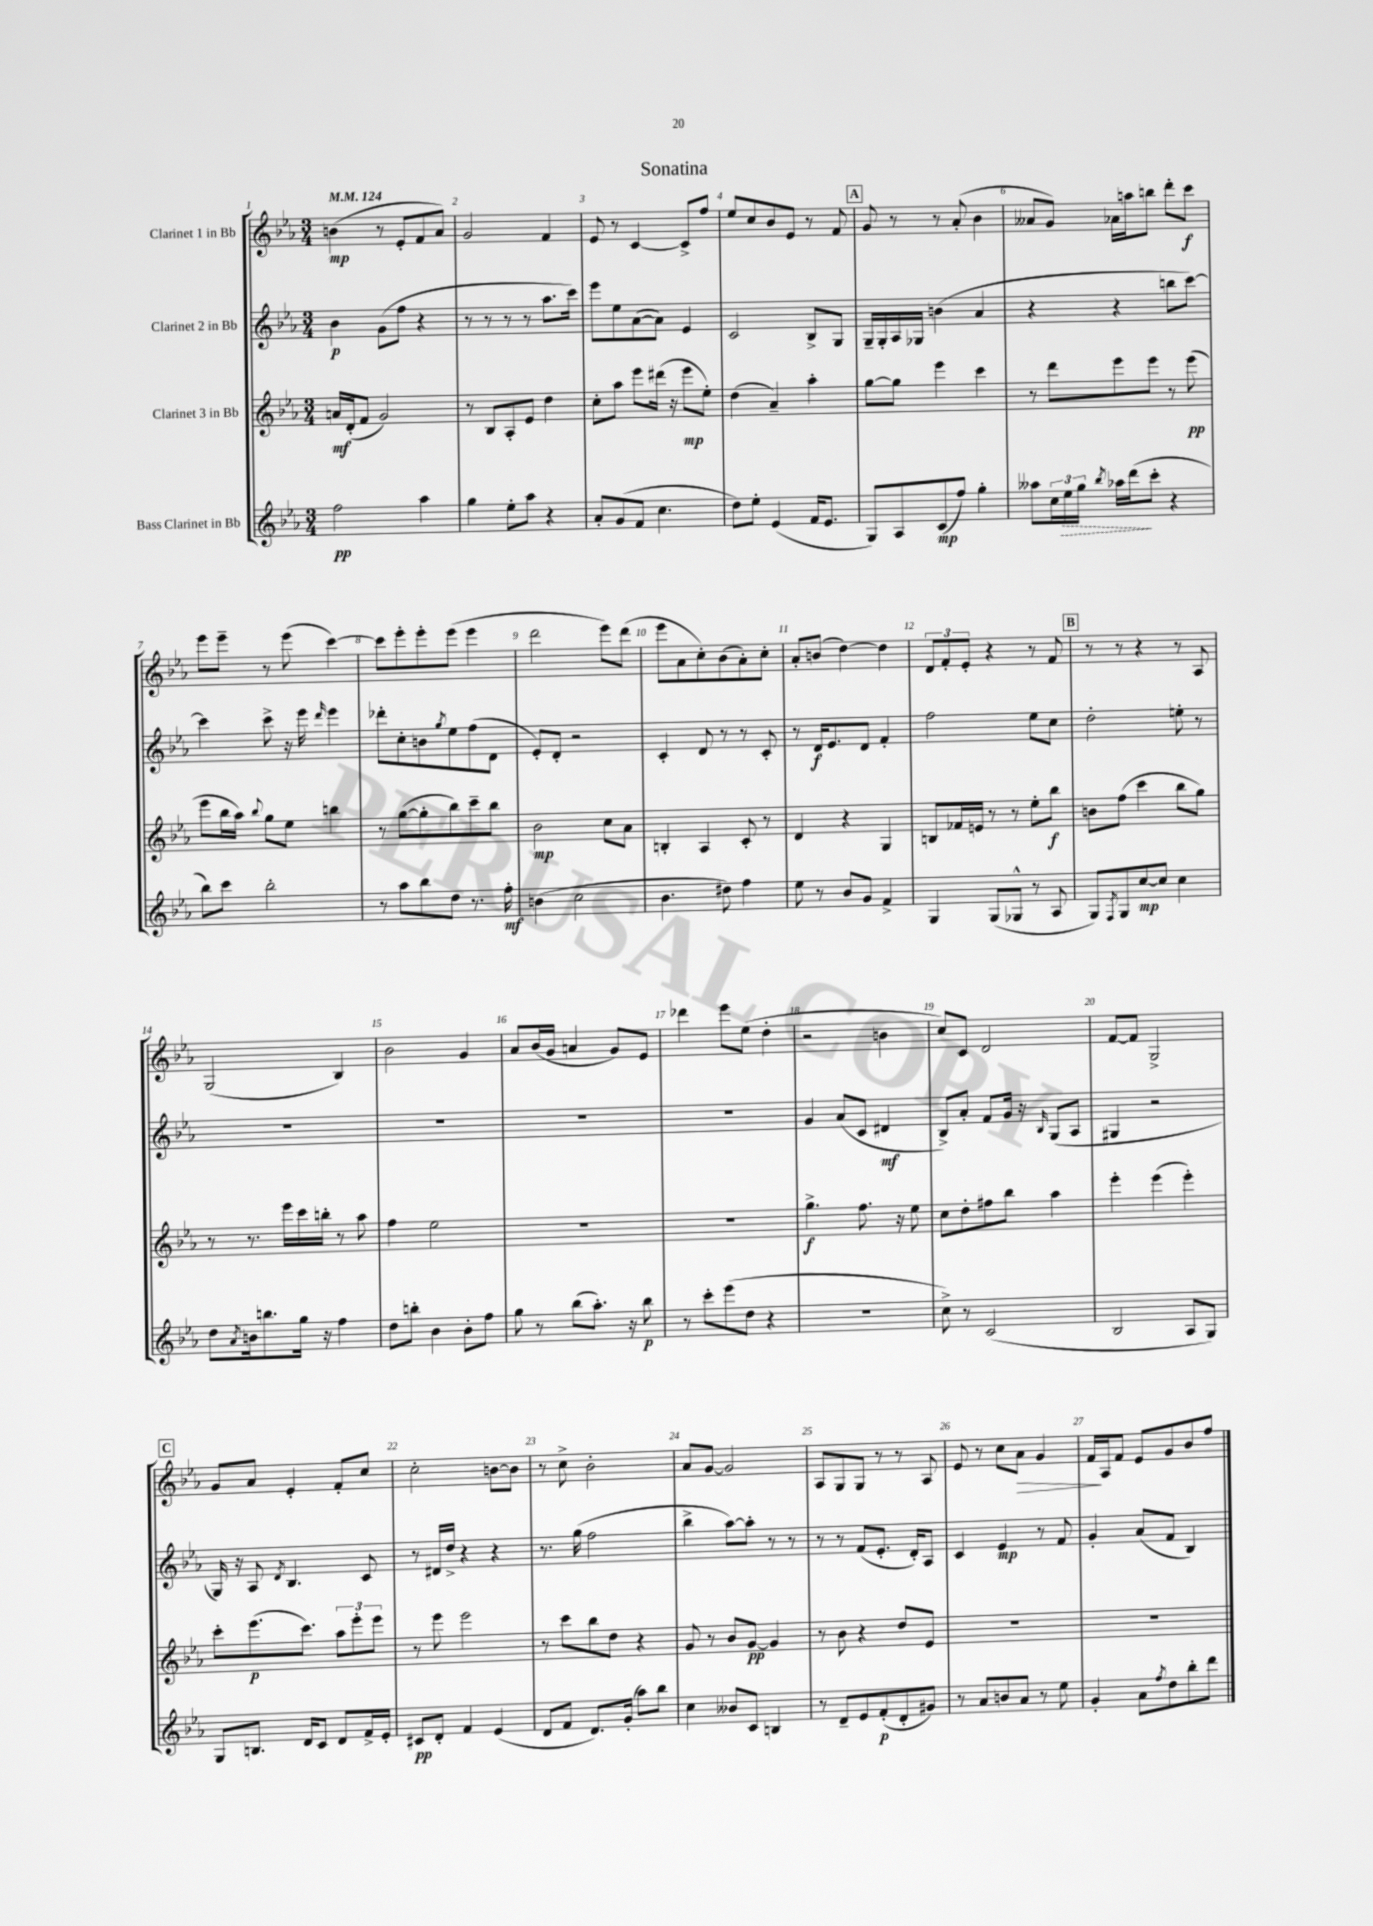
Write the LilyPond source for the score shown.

\header { title = "Sonatina" }
<<
\new StaffGroup <<
\new Staff = "s0" \with { instrumentName = "Clarinet 1 in Bb" } {
    \clef treble \key ees \major \numericTimeSignature \time 3/4 \tempo 4 = 124
    b'4\mp( r8 ees'8-. f'8 aes'8) |
    g'2 f'4 |
    ees'8 r8 c'4~ c'8-> f''8 |
    ees''8 c''8 bes'8 ees'8 r8 f'8 |
    \mark \markup { \box "A" } g'8 r8 r8 aes'8-.( bes'4 |
    aeses'8 g'8) aes'16 a''16 b''8 d'''8-. c'''8\f |
    ees'''8 ees'''8-- r8 ees'''8( c'''4~) |
    c'''8 ees'''8-. ees'''8-. ees'''8( ees'''4 |
    d'''2 ees'''8) d'''8( |
    ees'''8 aes'8 c''8-.) bes'8( aes'8-.) c''8-. |
    aes'8-. b'8( d''4~) d''4 |
    \tuplet 3/2 { d'8 f'8-. ees'8-. } r4 r8 f'8 |
    \mark \markup { \box "B" } r8 r8 r4 r8 aes8 |
    g2( bes4) |
    bes'2 g'4 |
    aes'8 bes'16( g'16 a'4 g'8) ees'8 |
    des'''4 ees'''8 ees''8( d''4-. |
    r2 b'4 |
    c''8) c'8 d'2 |
    f'8~ f'8 g2-> |
    \mark \markup { \box "C" } g'8 aes'8 ees'4-. f'8-. c''8 |
    c''2-. b'8~ b'8 |
    r8 c''8-> bes'2-. |
    aes'8 g'8~ g'2 |
    aes8 g8 g8 r8 r8 aes8 |
    ees'8 r8 c''8 aes'8\> g'4 |
    f'16\! aes16 f'8 ees'8 g'8 bes'8 f''8 \bar "|." |
}
\new Staff = "s1" \with { instrumentName = "Clarinet 2 in Bb" } {
    \clef treble \key ees \major \numericTimeSignature \time 3/4
    bes'4\p g'8( f''8 r4 |
    r8 r8 r8 r8 aes''8. c'''16) |
    ees'''8 ees''8 aes'8~( aes'8) ees'4 |
    c'2 bes8-> g8 |
    \mark \markup { \box "A" } g16-- g16-. aes16 ges16 b'4( aes'4 |
    r4 r4 b''8 c'''8~) |
    c'''4 c'''8-> r16 ees'''16 \grace { d'''16 } ees'''4 |
    des'''8-. c''8-. b'8 \acciaccatura { g''8 } ees''8 f''8( d'8 |
    ees'8-.) d'8-. r2 |
    c'4-. d'8 r8 r8 c'8-. |
    r8 d'16\f ees'8. d'8 f'4-. |
    f''2 ees''8 c''8 |
    \mark \markup { \box "B" } d''2-. e''8-. r8 |
    R2. |
    R2. |
    R2. |
    R2. |
    g'4 aes'8( c'8 dis'4\mf |
    bes8->) aes'8-. f'8 g'16 r16 \grace { bes16 } g8( aes8 |
    gis4 r2 |
    \mark \markup { \box "C" } g16) r16 aes8 \acciaccatura { d'8 } bes4. c'8 |
    r8 dis'16 d''16-> r4 r4 |
    r8. g''16( f''2 |
    bes''4-> aes''8~) aes''8-. r8 r8 |
    r8 r8 f'8( ees'8.-. d'16-.) aes8 |
    c'4 ees'4\mp r8 f'8 |
    g'4-. aes'8( f'8 bes4) \bar "|." |
}
\new Staff = "s2" \with { instrumentName = "Clarinet 3 in Bb" } {
    \clef treble \key ees \major \numericTimeSignature \time 3/4
    a'16\mf d'16-.( f'8 g'2) |
    r8 bes8 aes8-. ees'8 d''4 |
    c''8-. aes''8 ees'''8 dis'''16( r16 ees'''8\mp ees''8-.) |
    d''4( aes'4--) aes''4-. |
    \mark \markup { \box "A" } g''8~ g''8 ees'''4 c'''4 |
    r8 d'''8 ees'''8 ees'''8 r8 ees'''8\pp( |
    ees'''8 bes''16 aes''16) \appoggiatura { bes''8 } g''8 ees''8 b''4 |
    r8 g''8~( g''8-. bes''8) c'''8-- bes''8 |
    bes'2\mp c''8 aes'8 |
    b4-. aes4 c'8-. r8 |
    d'4 r4 g4 |
    b8 fes'16 e'16 r8 r8 ees''8-. bes''8\f |
    \mark \markup { \box "B" } b'8 f''8( c'''4 bes''8 g''8) |
    r8 r8. ees'''16 c'''16 b''16-. r8 aes''8 |
    f''4 ees''2 |
    R2. |
    R2. |
    g''4.->\f f''8. r16 ees''8 |
    c''8 d''8-. fis''8 bes''8 aes''4 |
    ees'''4-. ees'''4( ees'''4-.) |
    \mark \markup { \box "C" } c'''8-. ees'''8.\p( c'''8.) \tuplet 3/2 { aes''8 ees'''8-. ees'''8 } |
    r8 ees'''8 ees'''2 |
    r8 c'''8 bes''8 d''8 r4 |
    g'8 r8 bes'8 g'8~\pp g'4 |
    r8 bes'8 r4 d''8 ees'8 |
    R2. |
    R2. \bar "|." |
}
\new Staff = "s3" \with { instrumentName = "Bass Clarinet in Bb" } {
    \clef treble \key ees \major \numericTimeSignature \time 3/4
    f''2\pp aes''4 |
    g''4 ees''8-. aes''8 r4 |
    aes'8-. g'8( f'8 c''4. |
    d''8) ees''8-. ees'4( f'16 ees'8. |
    \mark \markup { \box "A" } g8) aes8 c'8\mp( f''8) g''4-. |
    aeses''8 \tuplet 3/2 { c''16 \once \override Hairpin.style = #'dashed-line ees''16\> g''16 } \acciaccatura { bes''8 } aes''16 d'''16\!( c'''8-. r4 |
    bes''8) c'''8 bes''2-. |
    r8 aes''8 bes''8 d''8 r8. f''16-.\mf |
    b'4( c''2 |
    bes'4. dis''8) f''4 |
    ees''8 r8 bes'8 g'8 f'4-> |
    g4 g8( ges8-^ r8 aes8 |
    \mark \markup { \box "B" } g8) \acciaccatura { f8 } g8 c''8~\mp c''8 c''4 |
    d''8 \acciaccatura { aes'8 } b'16 b''8. g''16 r16 f''4 |
    d''8 b''8-. bes'4 bes'8-. f''8 |
    g''8 r8 bes''8( aes''8.-.) r16 bes''8\p |
    r8 c'''8-. ees'''8( d''8 r4 |
    R2. |
    c''8->) r8 c'2( |
    bes2 aes8 g8) |
    \mark \markup { \box "C" } g8 b8. d'16 c'8 d'8 f'16-> ees'16-. |
    cis'8\pp d'8-. f'4 ees'4( |
    d'8 f'8 d'8.) g'16-.( aes''8) bes''8 |
    c''4 beses'8 c'8 b4 |
    r8 d'8-- ees'8 f'8-.\p( d'8-. gis'8) |
    r8 aes'8 b'8 aes'8 r8 ees''8 |
    g'4-. aes'8 \acciaccatura { f''8 } d''8 bes''8-. d'''8 \bar "|." |
}
>>
>>
\layout { \context { \Score \override BarNumber.break-visibility = ##(#f #t #t) barNumberVisibility = #all-bar-numbers-visible } }
